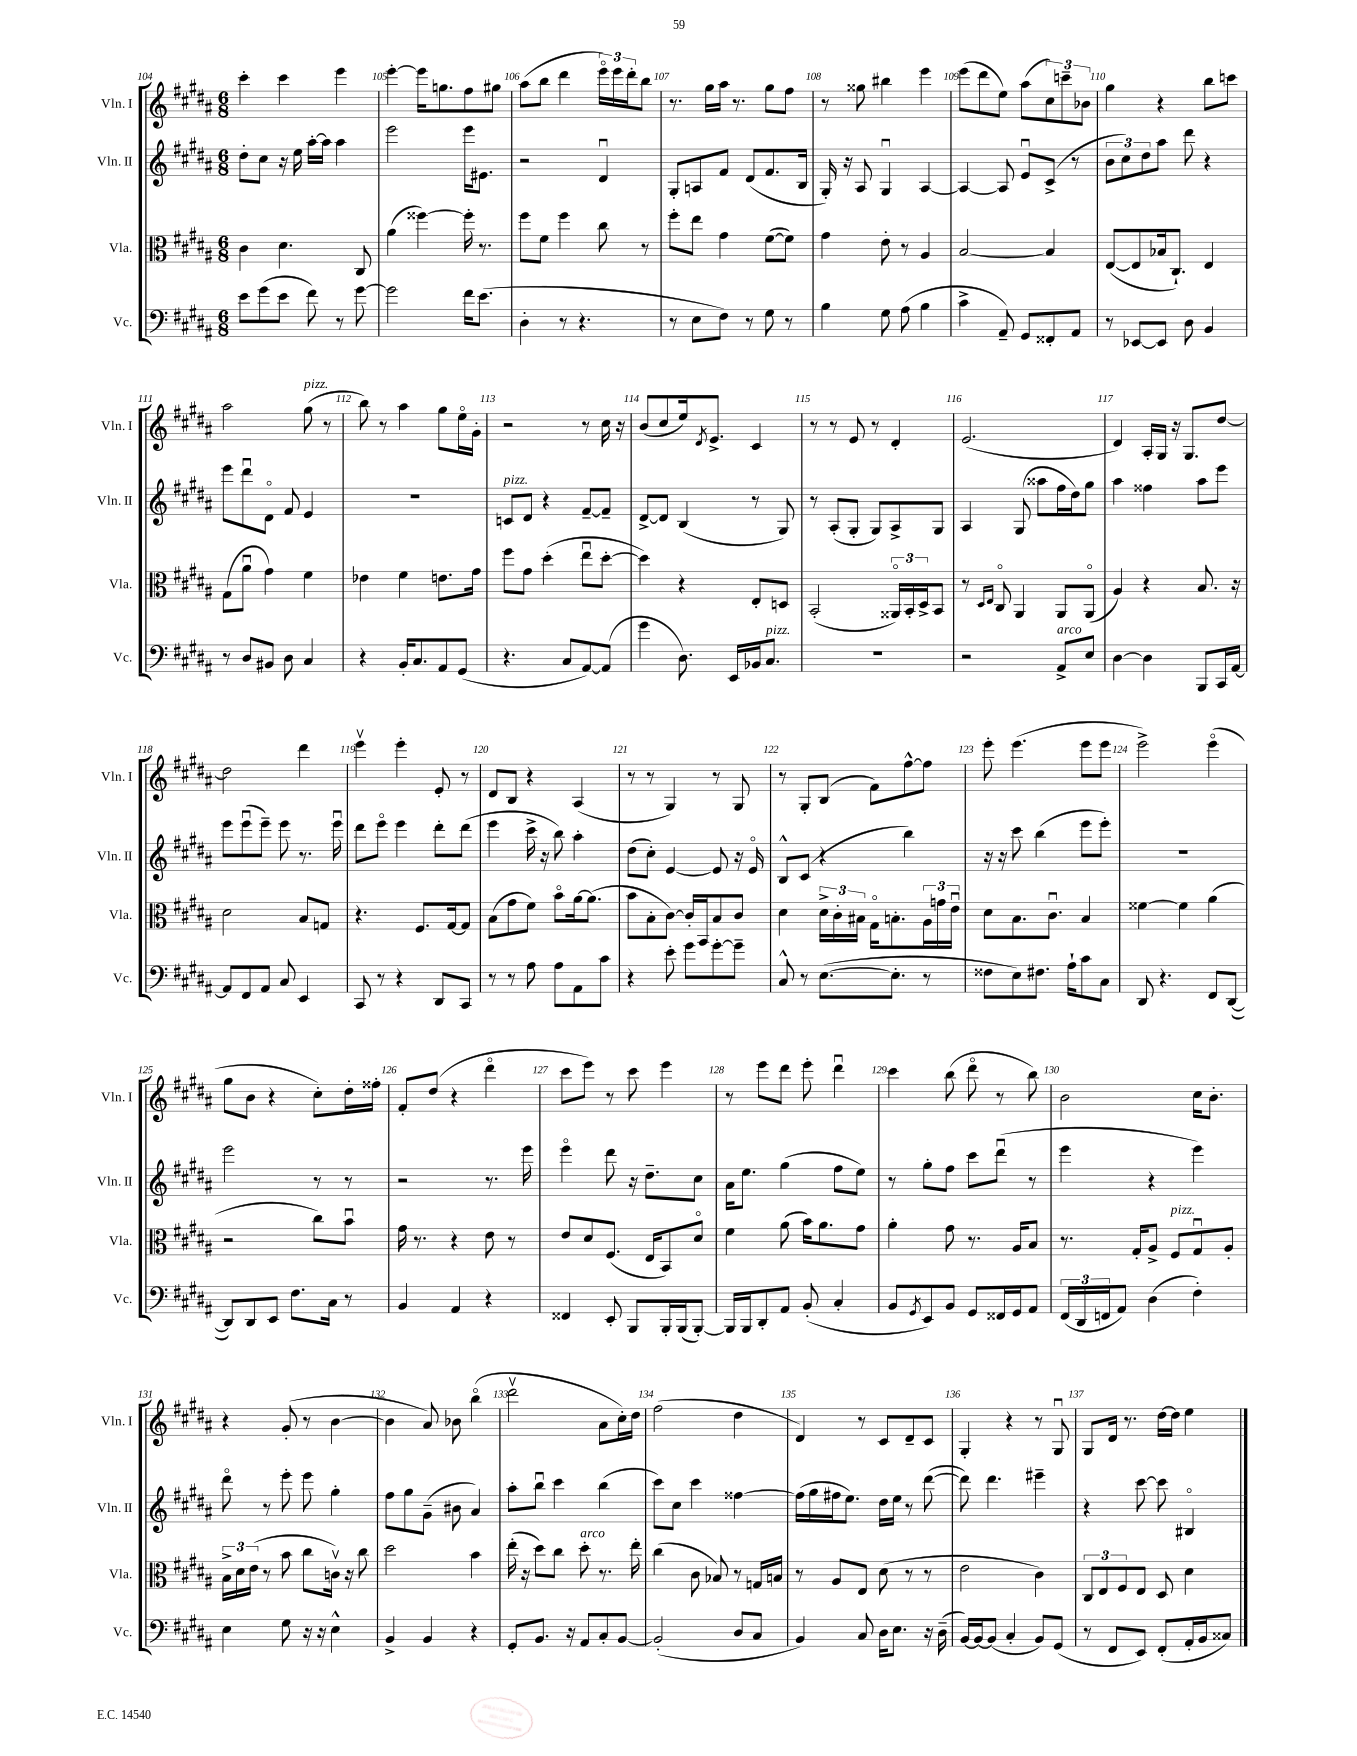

**kern	**kern	**kern	**kern
*staff4	*staff3	*staff2	*staff1
*clefF4	*clefC3	*clefG2	*clefG2
*k[f#c#g#d#a#]	*k[f#c#g#d#a#]	*k[f#c#g#d#a#]	*k[f#c#g#d#a#]
*M6/8	*M6/8	*M6/8	*M6/8
8e	4c#	8dd#'	4ccc#'
(8g#	.	8cc#	.
8e	4.d#	16r	4ccc#
.	.	16ee	.
8f#)	.	[16aa#'	.
.	.	16aa#]	.
8r	.	4aa#	4eee
[8g#	8C#	.	.
=	=	=	=
2g#]	(4a#	2eee	[4eee'
.	[4ff##)	.	16eee]
.	.	.	8.gg
16f#	16ff##']	16eee	8ff#
(8.e	8.r	8.e#	.
.	.	.	8gg#
=	=	=	=
4D#'	8ff#	2r	(8aa#
.	8f#	.	8bb
8r	4ff#	.	4ddd#
4.r	.	.	.
.	8cc#	4d#u	24eeeo)
.	.	.	24eee
.	.	.	24ddd#'
.	8r	.	8bb
=	=	=	=
8r	8ff#'	8G#'	8.r
8E	8ee	8A	.
.	.	.	16gg#
8F#)	4g#	8f#	16aa#
.	.	.	8.r
8r	.	(8d#	.
8G#	([8f#	8.f#	8gg#
8r	8f#])	.	8ff#
.	.	16B	.
=	=	=	=
4B	4g#	16G#')	8r
.	.	16r	.
.	.	8A#	8gg##
8G#	8e'	4G#u	4bb#
(8A#	8r	.	.
4B	4A#	[4A#	4eee
=	=	=	=
4c#^	[2B	4A#_	(8eee
.	.	.	8ddd#
8AA#~)	.	8A#]	8ee)
8GG#	.	8eu	(8aa#
8FF##'	4B]	(8c#^	12cc#)
.	.	.	12ccc~
8AA#	.	8r	.
.	.	.	12b-
=	=	=	=
8r	([8E	12b	4gg#
.	.	12cc#)	.
[8EE-	8E]	.	.
.	.	12dd#	.
8EE-]	16B-	8aa#	4r
.	8.C#`)	.	.
8D#	.	8ddd#	.
4BB	4E	4r	8bb
.	.	.	8ccc
=	=	=	=
8r	(8G#	8eee	2aa#
8D#	8a#u	8ddd#u	.
8BB#	4g#)	8d#o	.
8D#	.	8f#	.
4C#	4f#	4e	(8gg#
.	.	.	8r
=	=	=	=
4r	4e-	2.r	8bb)
.	.	.	8r
16BB'	4f#	.	4aa#
8.C#	.	.	.
8AA#	8.e	.	8gg#
(8GG#	.	.	16eeo
.	16g#	.	16g#'
=	=	=	=
4.r	8ff#	8c	2r
.	8g#	8d#	.
.	(4dd#'	4r	.
8C#	.	.	.
[8AA#)	8eeu	[8f#~	8r
(8AA#]	[8dd#'	8f#~]	16cc#
.	.	.	16r
=	=	=	=
4g#	4dd#])	[8d#^	(8b
.	.	8d#]	8cc#
8.D#)	4r	(4B	16ee)
.	.	.	8qd#
.	.	.	8.e^
16EE	.	.	.
16BB-	8E'	8r	4c#
8.C#	.	.	.
.	8D	8G#)	.
=	=	=	=
2.r	(2BB'	8r	8r
.	.	(8A#'	8r
.	.	8G#'	8e
.	.	8G#)	8r
.	24AA##o)	8A#^	4d#'
.	24BB'	.	.
.	24D#^	.	.
.	8BB	8G#	.
=	=	=	=
2r	8r	4A#	(2.e
.	16qqD#	.	.
.	16qqE	.	.
.	8C#o	.	.
.	4AA#	(8G#	.
.	.	8aa##	.
8AA#^	8AA#	16ff#	.
.	.	16dd#)	.
8E	(8AA#o	8gg#	.
=	=	=	=
[4D#	4A#)	4aa#	4d#)
4D#]	4r	4ff##	16A#'
.	.	.	16G#
.	.	.	16r
.	.	.	8.G#
8BBB	8.B	8aa#	.
16CC#	.	8eee	[8dd#
[16AA#	16r	.	.
=	=	=	=
8AA#]	2d#	8eee	2dd#]
8FF#	.	(8eeeu	.
8AA#	.	8eee~)	.
8C#	.	8eee	.
4EE	8B	8.r	4ddd#
.	8G	.	.
.	.	16eeeu	.
=	=	=	=
8CC#	4.r	8ddd#	4eeev
8r	.	8eeeo	.
4r	.	4eee	4eee'
.	8.F#	.	.
8DD#	.	8ddd#'	8e'
.	[16G#	.	.
8CC#	8G#]	(8ddd#	8r
=	=	=	=
8r	(8B	4eee	8d#
8r	8g#	.	8B
8A#	8f#)	16ccc#^	4r
.	.	16r	.
8A#	8bo	8bb)	.
8AA#	[16a#	4aa#'	(4A#
.	(8.a#]	.	.
8c#	.	.	.
=	=	=	=
4r	8b	(8dd#	8r
.	8B'	8cc#')	8r
8e'	[8c#)	[4e	4G#)
8g#	16c#']	.	.
.	16BB	.	.
[8g#'	8B	8e]	8r
8g#~]	8c#	16r	8G#
.	.	16eo	.
=	=	=	=
8C#^^	4d#	8B^^	8r
8r	.	(8c#	8G#'
([8.E	24d#^	4r	(8B
.	24c#'	.	.
.	24B#	.	.
.	16G#o	.	8f#)
8.E']	8.B'	.	.
.	.	4bb)	[8ff#^^
8r	24A#	.	8ff#]
.	24g	.	.
.	24eu	.	.
=	=	=	=
8F##	8d#	16r	8eee'
.	.	16r	.
8E)	8.B	8ccc#	(4.eee
8.F#	.	(4bb	.
.	8.c#u	.	.
16A#`	.	.	.
8c#	4B	8eee	8eee
8C#	.	8eee')	8eee
=	=	=	=
8DD#	[4f##	2.r	2eee^)
4.r	.	.	.
.	4f##]	.	.
8FF#	(4a#	.	(4eeeo
([8DD#	.	.	.
=	=	=	=
8DD#])	2r	2eee	8gg#
8DD#	.	.	8b
8EE	.	.	4r
8.F#	.	.	.
.	8cc#)	8r	8cc#')
16C#	.	.	.
8r	8bu	8r	16dd#'
.	.	.	16ff##'
=	=	=	=
4BB	16g#	2r	8f#'
.	8.r	.	.
.	.	.	(8dd#
4AA#	4r	.	4r
4r	8e	8.r	4ddd#o
.	8r	.	.
.	.	16eee	.
=	=	=	=
4FF##	8e	4eeeo	8ccc#
.	8d#	.	8eee)
8EE'	(8.F#	8ddd#	8r
8BBB	.	16r	8ccc#
.	16E	8.dd#~	.
16BBB'	8BB)	.	4eee
(16BBB	.	.	.
[8BBB')	8d#o	8cc#	.
=	=	=	=
16BBB]	4f#	16a#	8r
16BBB	.	8.ee	.
8DD#'	.	.	8eee
8AA#	(8a#	(4gg#	8ddd#
(8BB'	16b)	.	8eee'
.	8.a#	.	.
4C#'	.	8ff#	4ddd#u
.	8g#	8ee)	.
=	=	=	=
8BB	4a#'	8r	4ccc#
8qGG#	.	.	.
8EE)	.	8gg#'	.
8BB	8g#	8ff#	(8bb
8GG#	8.r	8ccc#	8ddd#o
16FF##	.	(8ddd#u	8r
16GG#	16A#	.	.
8AA#	8B	8r	8bb)
=	=	=	=
(24FF#	8.r	4eee	2b
24DD#	.	.	.
24FF	.	.	.
8AA#)	.	.	.
.	16G#'	.	.
(4D#	8A#^	4r	.
.	8F#	.	.
4F#')	8G#u	4eee)	16cc#
.	.	.	8.b'
.	8A#'	.	.
=	=	=	=
4E	24B^	8ddd#o	4r
.	24d#	.	.
.	(24e	.	.
.	8r	8r	.
8G#	8b	8eee'	(8g#'
16r	8cc#	8eee	8r
16r	.	.	.
4E^^	16cv)	4gg#'	[4b
.	16r	.	.
.	8cc#	.	.
=	=	=	=
4BB^	2dd#	8ff#	4b]
.	.	8gg#	.
4BB	.	(8g#~	8a#)
.	.	8b#	8b-
4r	4b	4a#)	(4bbo
=	=	=	=
8GG#'	(16ee'	8aa#'	2ddd#v
.	16r	.	.
8.BB	8dd#)	8bbu	.
.	8cc#	4ccc#	.
16r	.	.	.
8AA#	8dd#'	.	.
8C#'	8.r	(4bb	8a#
[8BB	.	.	16cc#')
.	16ee'	.	16dd#
=	=	=	=
(2BB']	(4cc#	8ccc#)	(2ff#
.	.	8cc#	.
.	8c#	4ccc#	.
.	8B-)	.	.
8D#	8r	[4ff##	4dd#
8C#	16G	.	.
.	16B	.	.
=	=	=	=
4BB)	8r	(16ff##]	4d#)
.	.	16gg#	.
.	8A#	16ff#	.
.	.	8.ee)	.
8C#	8E	.	8r
16D#	(8d#	16dd#	8c#
8.E	.	16ee	.
.	8r	8r	8d#~
16r	8r	([8ddd#	8c#
(16D#~	.	.	.
=	=	=	=
[16BB)	2e	8ddd#])	4G#'
16BB_	.	.	.
(8BB]	.	4.ddd#	.
4C#'	.	.	4r
8BB)	4c#)	4eee#~	8r
(8GG#	.	.	8G#u
=	=	=	=
8r	12C#	4r	8G#
.	12E	.	.
8FF#	.	.	16d#
.	12F#	.	.
.	.	.	8.r
8EE)	8E	[8ccc#	.
(8FF#'	8D#	8ccc#]	[16dd#
.	.	.	16dd#]
16AA#'	4d#	4B#o	4ee
16BB	.	.	.
8C##)	.	.	.
==	==	==	==
*-	*-	*-	*-
